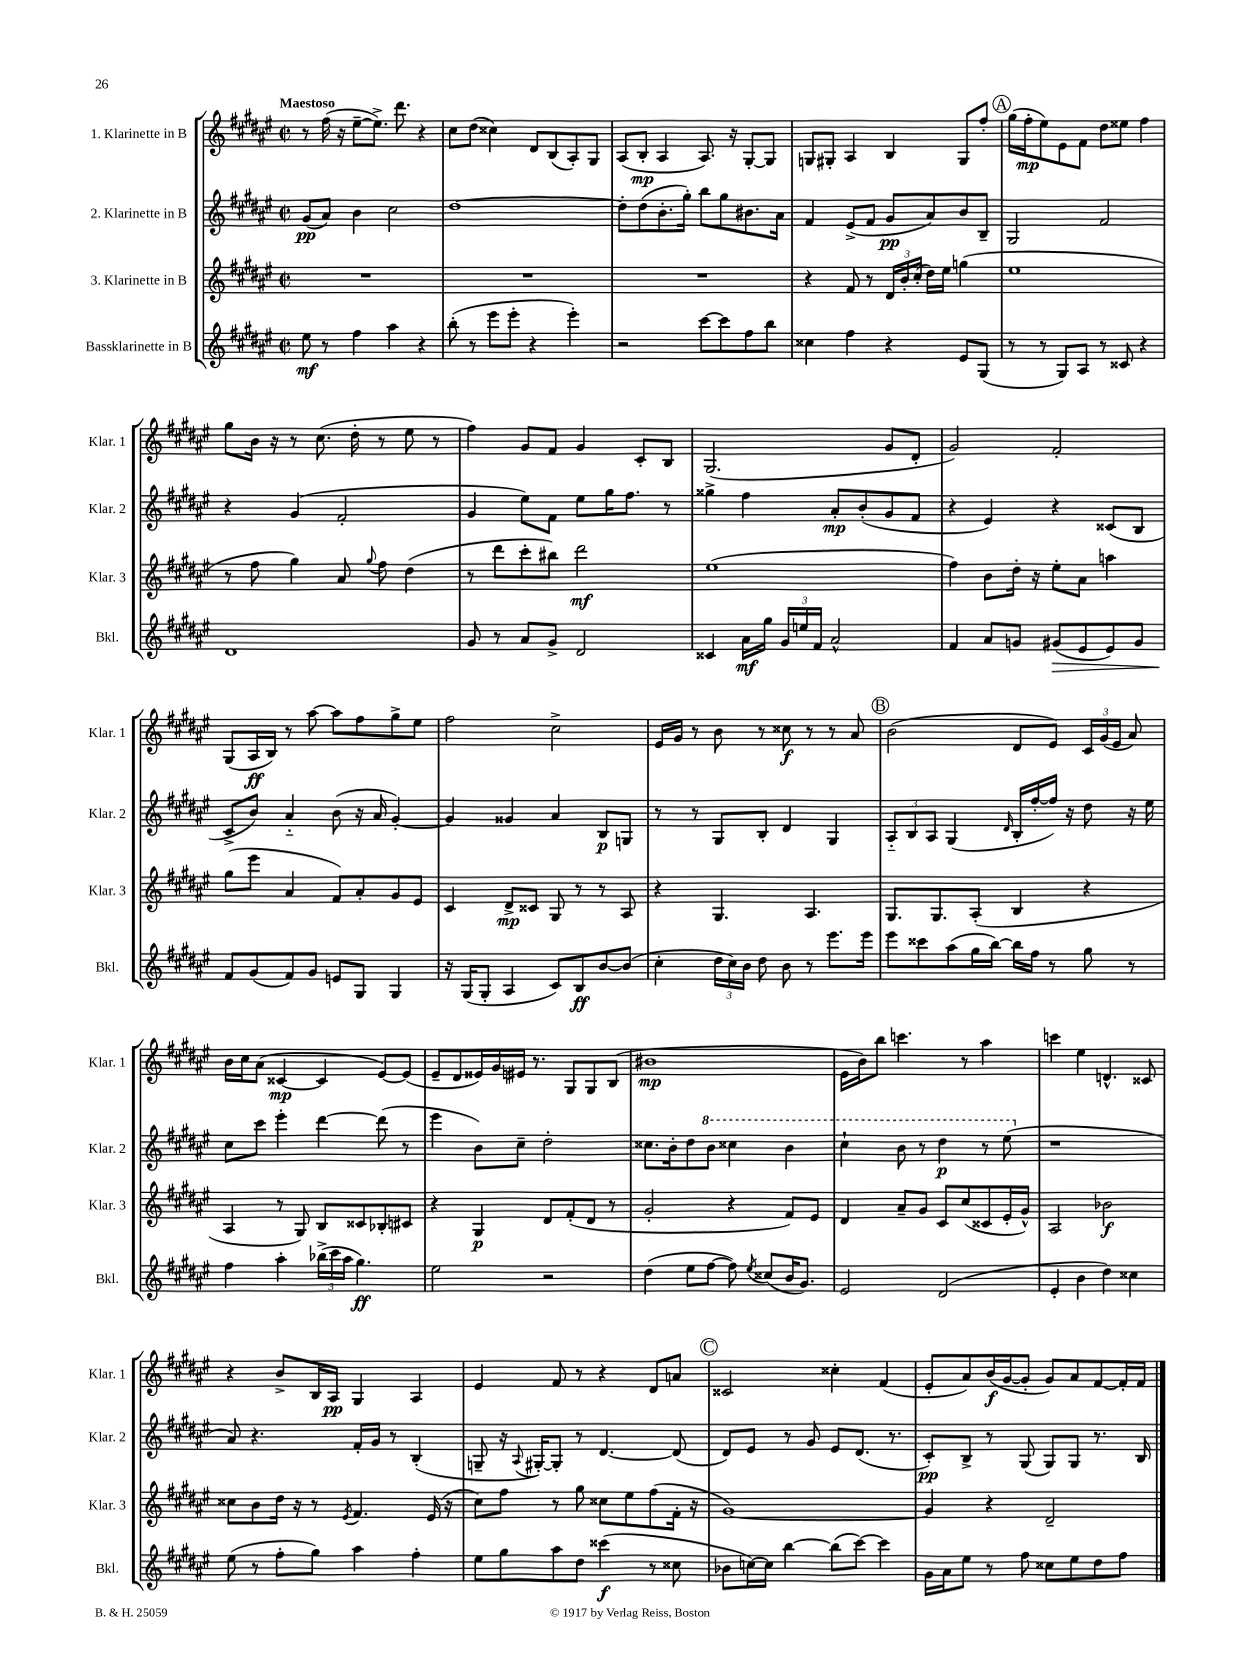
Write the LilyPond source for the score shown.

<<
\new StaffGroup <<
\new Staff = "s0" \with { instrumentName = "1. Klarinette in B" shortInstrumentName = "Klar. 1" } {
    \clef treble \key fis \major \defaultTimeSignature \time 2/2 \tempo "Maestoso"
    \autoBeamOff r8 fis''16( r16 eis''8[~-- eis''8.]->) dis'''8. r4 |
    cis''8[ dis''8]( cisis''4) dis'8[ b8( ais8-.) gis8] |
    ais8[( b8]-.\mp ais4 ais8.) r16 gis8[~-. gis8] |
    g8[ gis8]-. ais4 b4 gis8[ fis''8]-. |
    \mark \markup { \circle "A" } gis''16[( fis''16-.\mp eis''8) eis'8 fis'8] dis''8[ eisis''8] fis''4 |
    gis''8[ b'16] r16 r8 cis''8.( dis''16-. r8 eis''8 r8 |
    fis''4) gis'8[ fis'8] gis'4 cis'8[-. b8] |
    gis2.( gis'8[ dis'8]-. |
    gis'2) fis'2-. |
    gis8[( ais16\ff b16]) r8 ais''8~ ais''8[ fis''8 gis''8-> eis''8] |
    fis''2 cis''2-> |
    eis'16[ gis'16] r8 b'8 r8 cisis''8\f r8 r8 ais'8 |
    \mark \markup { \circle "B" } b'2( dis'8[ eis'8]) \tuplet 3/2 { cis'16[ gis'16( eis'16] } ais'8) |
    b'16[ cis''16 ais'8]( cisis'4~\mp cisis'4 eis'8[~) eis'8]( |
    eis'8[-- dis'8 eisis'16) gis'16 eis'16] r8. gis8[ gis8 b8]( |
    bis'1\mp |
    eis'16[ b'16) b''8] c'''4. r8 ais''4 |
    c'''4 eis''4 d'4.-^ cisis'8 |
    r4 b'8[-> b16 ais16]\pp gis4 ais4 |
    eis'4 fis'8 r8 r4 dis'8[ a'8] |
    \mark \markup { \circle "C" } cisis'2 cisis''4-. fis'4( |
    eis'8[-. ais'8) b'16\f( gis'16~ gis'8]-. gis'8[) ais'8 fis'8~ fis'16-. fis'16] \bar "|." |
}
\new Staff = "s1" \with { instrumentName = "2. Klarinette in B" shortInstrumentName = "Klar. 2" } {
    \clef treble \key fis \major \defaultTimeSignature \time 2/2
    \autoBeamOff gis'8[\pp( ais'8]) b'4 cis''2 |
    dis''1~ |
    dis''8[-. dis''8( b'8.-. gis''16]-.) b''8[ gis''8 bis'8. ais'16] |
    fis'4 eis'8[->( fis'8] gis'8[\pp ais'8) b'8 b8]-- |
    \mark \markup { \circle "A" } gis2 fis'2 |
    r4 gis'4( fis'2-. |
    gis'4 eis''8[) fis'8] eis''8[ gis''16 fis''8.] r8 |
    gisis''4-> fis''4 ais'8[-.\mp b'8-.( gis'8 fis'8] |
    r4 eis'4) r4 cisis'8[( b8] |
    cis'8[-> b'8]) ais'4-_ b'8( r16 ais'16 gis'4~-.) |
    gis'4 gisis'4 ais'4 b8[\p g8] |
    r8 r8 gis8[ b8]-. dis'4 gis4 |
    \mark \markup { \circle "B" } \tuplet 3/2 { ais8[-_ b8 ais8] } gis4( \grace { dis'16 } b16[-. fis''16~-. fis''16]) r16 dis''8 r16 eis''16 |
    cis''8[ cis'''8] eis'''4-. dis'''4~ dis'''8( r8 |
    eis'''4 b'8[) cis''8]-- dis''2-. |
    cisis''8.[ b'16-. dis''8 \ottava #1 b''8] cisis'''4 b''4 |
    cis'''4-! b''8 r8 dis'''4\p r8 eis'''8( \ottava #0 |
    r1 |
    ais'8) r4. fis'16[-. gis'16] r8 b4-.( |
    g8-- r16 \appoggiatura { ais8 } gis16[~-.) gis8]-. r8 dis'4.~ dis'8( |
    \mark \markup { \circle "C" } dis'8[) eis'8] r8 gis'8 eis'8[ dis'8.]( r8. |
    cis'8[-.\pp) b8]-> r8 gis8( gis8[) gis8] r8. b16 \bar "|." |
}
\new Staff = "s2" \with { instrumentName = "3. Klarinette in B" shortInstrumentName = "Klar. 3" } {
    \clef treble \key fis \major \defaultTimeSignature \time 2/2
    \autoBeamOff R1 |
    R1 |
    R1 |
    r4 fis'8 r8 \tuplet 3/2 { dis'16[ b'16-. cis''16]-.( } dis''16[) eis''16] g''4( |
    \mark \markup { \circle "A" } eis''1 |
    r8 fis''8 gis''4) ais'8 \appoggiatura { gis''8 } fis''8 dis''4( |
    r8 dis'''8[ cis'''8-. bis''8]) dis'''2\mf |
    eis''1( |
    fis''4) b'8[ dis''16]-. r16 eis''8[-. ais'8] a''4 |
    gis''8[( eis'''8] ais'4 fis'8[) ais'8-. gis'8 eis'8] |
    cis'4 dis'8[->\mp cisis'8] gis8 r8 r8 ais8 |
    r4 gis4. ais4. |
    \mark \markup { \circle "B" } gis8.[ gis8. ais8]-.( b4 r4 |
    ais4 r8 gis8) b8[ cisis'8 bes8-. cis'8] |
    r4 gis4\p dis'8[ fis'8-.( dis'8] r8 |
    gis'2-. r4 fis'8[) eis'8] |
    dis'4 ais'8[-- gis'8] cis'8[ cis''8( cisis'8 eis'16-. gis'16]-^) |
    ais2 bes'2\f |
    cisis''8[ b'8 dis''16] r16 r8 \acciaccatura { eis'8 } fis'4. eis'16( r16 |
    cis''8[) fis''8] r8 gis''8 cisis''8[ eis''8 fis''8( fis'16]-. r16 |
    \mark \markup { \circle "C" } gis'1~) |
    gis'4 r4 dis'2-- \bar "|." |
}
\new Staff = "s3" \with { instrumentName = "Bassklarinette in B" shortInstrumentName = "Bkl." } {
    \clef treble \key fis \major \defaultTimeSignature \time 2/2
    \autoBeamOff eis''8\mf r8 fis''4 ais''4 r4 |
    b''8-.( r8 eis'''8[ eis'''8]-. r4 eis'''4-.) |
    r2 cis'''8[~ cis'''8 fis''8 b''8] |
    cisis''4 fis''4 r4 eis'8[ gis8]( |
    \mark \markup { \circle "A" } r8 r8 gis8[) ais8] r8 cisis'8 r4 |
    dis'1 |
    gis'8 r8 ais'8[ gis'8]-> dis'2 |
    cisis'4 ais'16[\mf gis''16] \tuplet 3/2 { gis'16[ e''16 fis'16] } ais'2-^ |
    fis'4 ais'8[ g'8] gis'8[\>( eis'8 eis'8) gis'8] |
    fis'8[\! gis'8( fis'8) gis'8] e'8[ gis8] gis4 |
    r16 gis16[( gis8]-. ais4 cis'8[) b8\ff b'8~ b'8]( |
    cis''4-. \tuplet 3/2 { dis''16[ cis''16) b'16] } dis''8 b'8 r8 eis'''8.[ eis'''16] |
    \mark \markup { \circle "B" } eis'''8[ cisis'''8 ais''8( gis''16 b''16]~) b''16[ fis''16] r8 gis''8 r8 |
    fis''4 ais''4-. \tuplet 3/2 { bes''16[->( cis'''16 ais''16] } gis''4.\ff) |
    eis''2 r2 |
    dis''4( eis''8[ fis''8]~ fis''8) \acciaccatura { eis''8 } cisis''8[( b'16 gis'8.]) |
    eis'2 dis'2( |
    eis'4-. b'4 dis''4) cisis''4 |
    eis''8( r8 fis''8[-. gis''8]) ais''4 fis''4-. |
    eis''8[ gis''8 ais''8 dis''8] cisis'''4\f( r8 cisis''8 |
    \mark \markup { \circle "C" } bes'8[ c''16~) c''16] b''4~ b''8[( cis'''8]~) cis'''4 |
    gis'16[ ais'16 eis''8] r8 fis''8 cisis''8[ eis''8 dis''8 fis''8] \bar "|." |
}
>>
>>
\layout { \context { \Score \remove "Bar_number_engraver" } }
